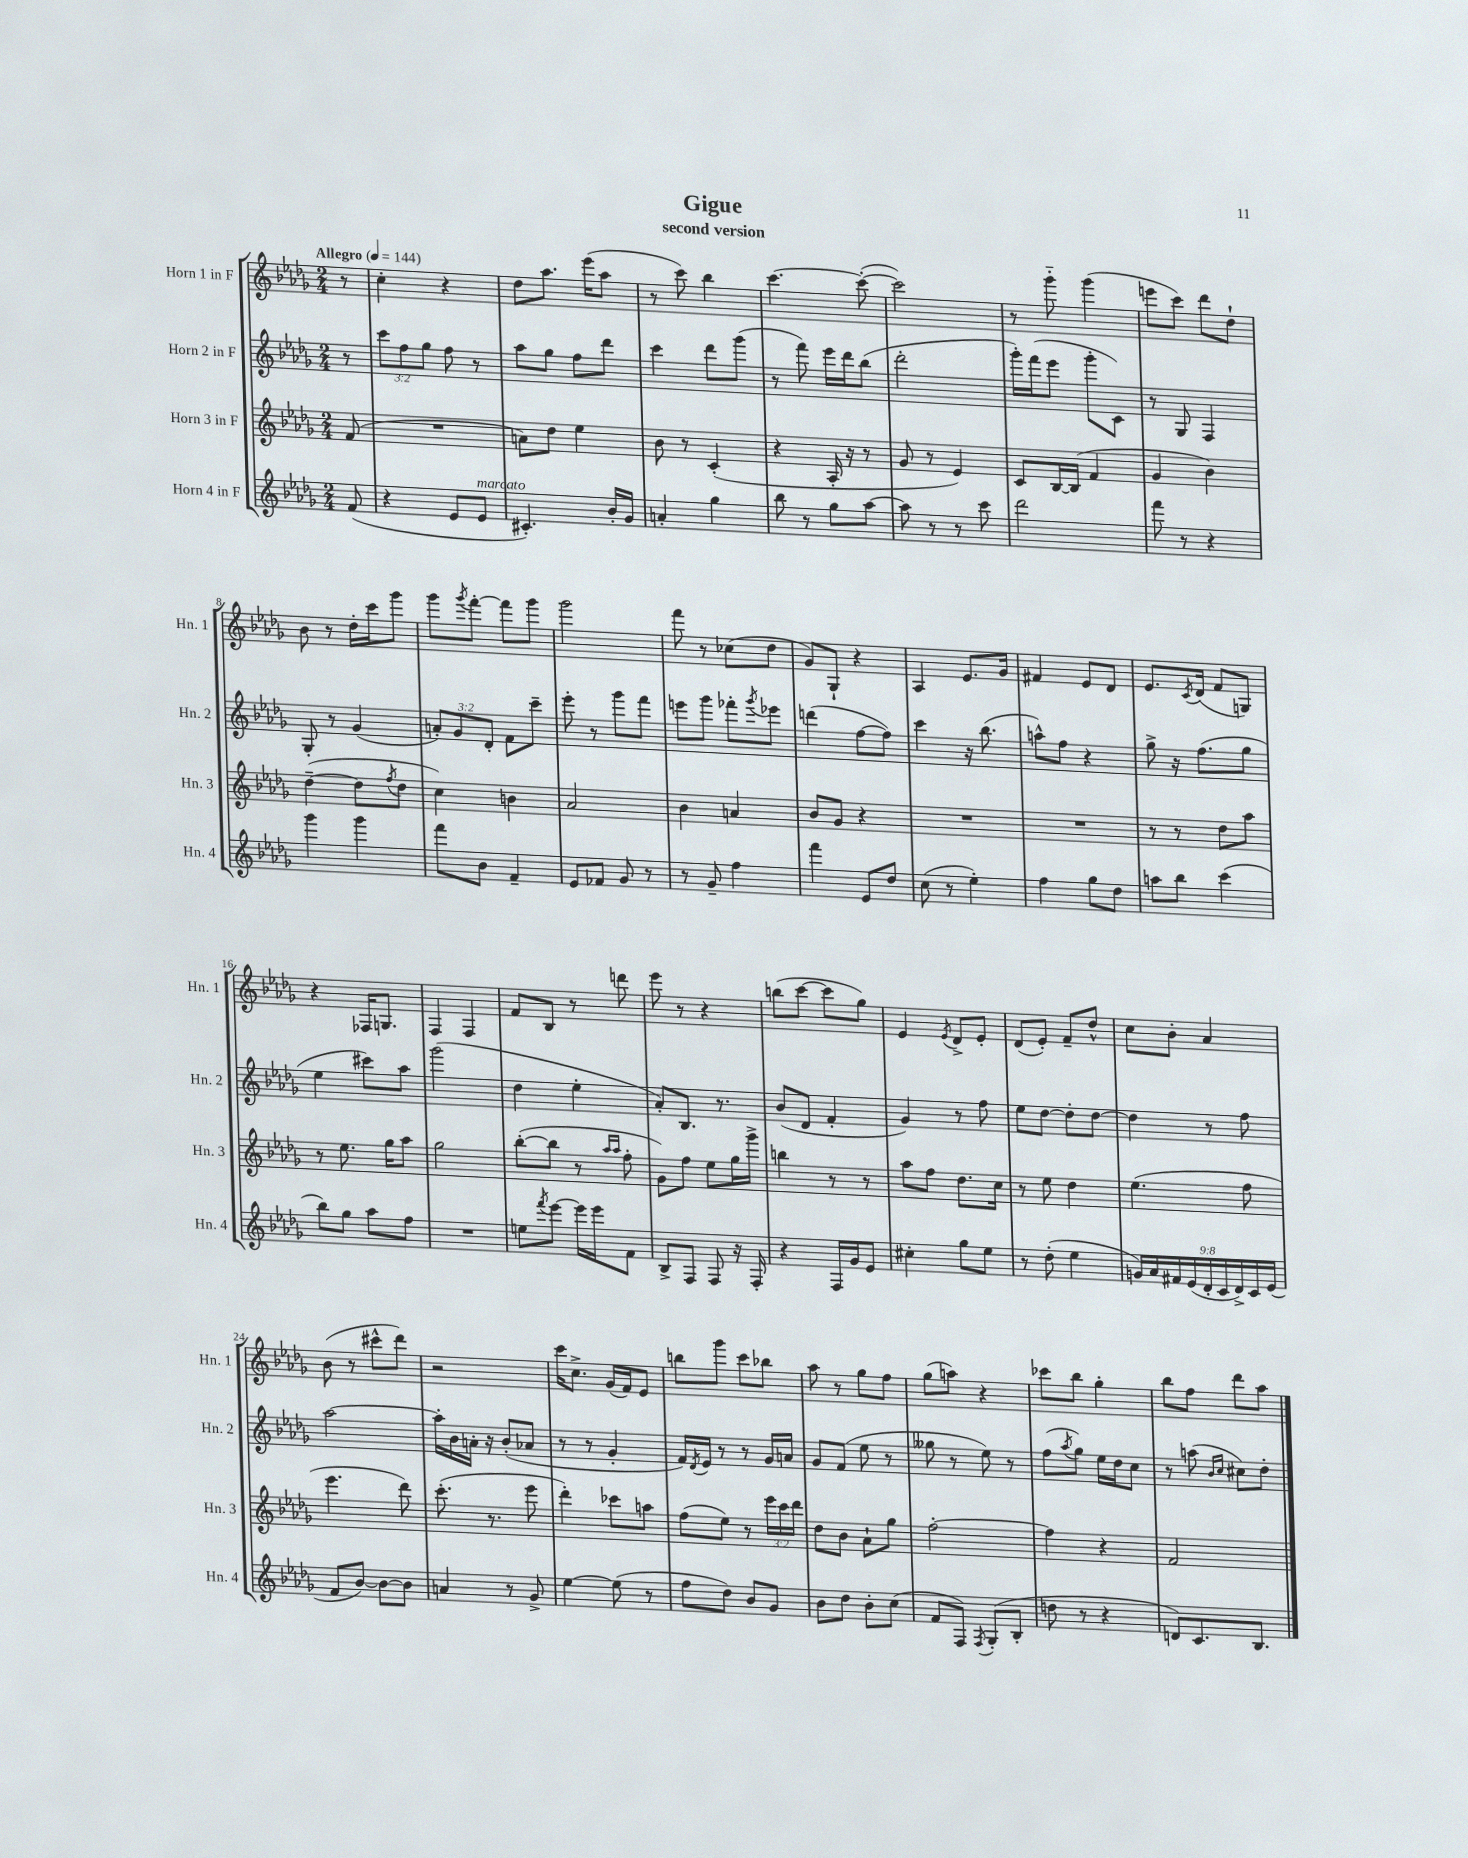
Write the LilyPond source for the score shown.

\header { title = "Gigue" subtitle = "second version" }
<<
\new StaffGroup <<
\new Staff = "s0" \with { instrumentName = "Horn 1 in F" shortInstrumentName = "Hn. 1" } {
    \clef treble \key des \major \numericTimeSignature \time 2/4 \partial 8 \tempo "Allegro" 4 = 144
    r8 |
    c''4-. r4 |
    des''8 aes''8. ees'''16( aes''8 |
    r8 c'''8) bes''4 |
    c'''4.~ c'''8~-.( |
    c'''2) |
    r8 ges'''8-_ ges'''4( |
    e'''8 c'''8) des'''8 des''8-! |
    bes'8 r8 des''16-. c'''16 ges'''8 |
    ges'''8 \acciaccatura { ges'''8 } f'''8~-. f'''8 ges'''8 |
    ges'''2 |
    f'''8 r8 ces''8( des''8 |
    ges'8) ges8-! r4 |
    aes4 ees'8. ges'16 |
    fis'4 ees'8 des'8 |
    ees'8. \acciaccatura { c'8 } des'16( f'8 g8) |
    r4 fes16 g8. |
    f4 f4 |
    f'8 bes8 r8 d'''8 |
    ees'''8 r8 r4 |
    b''8( c'''8~ c'''8 ges''8) |
    ees'4 \acciaccatura { ees'8 } des'8-> ees'8-. |
    des'8( ees'8-.) f'8-- des''8-^ |
    c''8 bes'8-. aes'4 |
    bes'8( r8 cis'''8-^ des'''8) |
    r2 |
    c'''16 c''8.-> ges'16( f'16) ees'8 |
    b''8 ges'''8 c'''8 bes''8 |
    aes''8 r8 ges''8 f''8 |
    ges''8( a''8) r4 |
    ces'''8 bes''8 ges''4-. |
    bes''8 f''8 des'''8 aes''8 \bar "|." |
}
\new Staff = "s1" \with { instrumentName = "Horn 2 in F" shortInstrumentName = "Hn. 2" } {
    \clef treble \key des \major \numericTimeSignature \time 2/4 \override Staff.TupletNumber.text = #tuplet-number::calc-fraction-text \partial 8
    r8 |
    \tuplet 3/2 { c'''8 f''8 ges''8 } f''8 r8 |
    aes''8 ges''8 f''8 des'''8 |
    c'''4 des'''8 ges'''8( |
    r8 f'''8) ees'''16 des'''16 bes''8( |
    des'''2-. |
    ges'''16-.) f'''16( ees'''8 ges'''8-. c'8) |
    r8 ges8 f4 |
    ges8-. r8 ges'4( |
    \tuplet 3/2 { a'8-.) ges'8 des'8-. } f'8 c'''8-- |
    ees'''8-. r8 ges'''8 f'''8 |
    e'''8 ges'''8 fes'''8-. \acciaccatura { ges'''8 } ees'''8 |
    d'''4( f''8~ f''8) |
    c'''4 r16 bes''8.( |
    a''8-^) f''8 r4 |
    ges''8-> r16 f''8.( ges''8 |
    ees''4 cis'''8) aes''8 |
    ges'''2( |
    des''4 ees''4-. |
    aes'8-.) bes8. r8. |
    bes'8( des'8 f'4-. |
    ges'4) r8 f''8 |
    ees''8 des''8~ des''8-. des''8~ |
    des''4 r8 f''8 |
    aes''2~ |
    aes''16-. bes'16 a'16-. r16 bes'8-.( aes'8 |
    r8 r8 ges'4-. |
    f'16) \acciaccatura { des'8 } ees'16 r8 r8 ges'16 a'16 |
    ges'8 f'8( ees''8 r8 |
    geses''8 r8 ees''8) r8 |
    f''8( \acciaccatura { aes''8 } ges''8) ees''16 des''16 c''8 |
    r8 a''8( \grace { bes'16 c''16 } cis''8) des''8-. \bar "|." |
}
\new Staff = "s2" \with { instrumentName = "Horn 3 in F" shortInstrumentName = "Hn. 3" } {
    \clef treble \key des \major \numericTimeSignature \time 2/4 \override Staff.TupletNumber.text = #tuplet-number::calc-fraction-text \partial 8
    f'8( |
    R2 |
    a'8) des''8 ees''4 |
    bes'8 r8 c'4-.( |
    r4 aes16-. r16 r8 |
    ges'8 r8 ees'4) |
    c'8 bes16~ bes16( f'4 |
    ges'4 bes'4) |
    des''4~--( des''8 \acciaccatura { f''8 } des''8 |
    c''4) b'4 |
    aes'2 |
    bes'4 a'4 |
    bes'8 ges'8 r4 |
    R2 |
    R2 |
    r8 r8 des''8 aes''8 |
    r8 ees''8. ges''16 aes''8 |
    ges''2 |
    bes''8~-.( bes''8 r8 \grace { aes''16 aes''16 } f''8-. |
    ges'8) f''8 ees''8 ges''16 ges'''16-> |
    b''4 r8 r8 |
    aes''8 f''8 des''8. c''16 |
    r8 ees''8 des''4 |
    ees''4.( f''8 |
    ees'''4. des'''8) |
    c'''8.-.( r8. ees'''8 |
    des'''4-.) ces'''8 a''8 |
    f''8( ees''8) r8 \tuplet 3/2 { ees'''16 c'''16 des'''16 } |
    des''8 bes'8 aes'8-! ges''8 |
    f''2~-. |
    f''4 r4 |
    f'2 \bar "|." |
}
\new Staff = "s3" \with { instrumentName = "Horn 4 in F" shortInstrumentName = "Hn. 4" } {
    \clef treble \key des \major \numericTimeSignature \time 2/4 \override Staff.TupletNumber.text = #tuplet-number::calc-fraction-text \partial 8
    f'8( |
    r4 ees'8 ees'8^\markup { \italic "marcato" } |
    cis'4.-.) bes'16-. ges'16 |
    a'4-. ges''4 |
    bes''8 r8 ges''8 aes''8~ |
    aes''8 r8 r8 c'''8 |
    des'''2 |
    f'''8 r8 r4 |
    ges'''4 ges'''4 |
    f'''8 bes'8 f'4-- |
    ees'8 fes'8 ges'8 r8 |
    r8 ges'8-- f''4 |
    f'''4 ees'8 des''8 |
    c''8( r8 ees''4-.) |
    f''4 ges''8 des''8 |
    a''8 bes''8 c'''4( |
    bes''8) ges''8 aes''8 f''8 |
    R2 |
    e''8 \acciaccatura { f'''8 } ees'''8~ ees'''16 ees'''16 f'8 |
    bes8-> f8 f8 r16 f16-. |
    r4 f16 ges'16 ees'8 |
    cis''4-. ges''8 ees''8 |
    r8 des''8-.( ees''4 |
    \tuplet 9/8 { g'16) aes'16 fis'16 ees'16( des'16-. c'16 des'16->) c'16 ees'16( } |
    f'8 bes'8~) bes'8~ bes'8 |
    a'4 r8 ges'8-> |
    ees''4~ ees''8( r8 |
    f''8 des''8) bes'8 ges'8 |
    bes'8 des''8 bes'8-. c''8( |
    f'8 f8) \acciaccatura { f8 } ges8-.( bes8-. |
    d''8 r8 r4 |
    d'8) c'8. bes8. \bar "|." |
}
>>
>>
